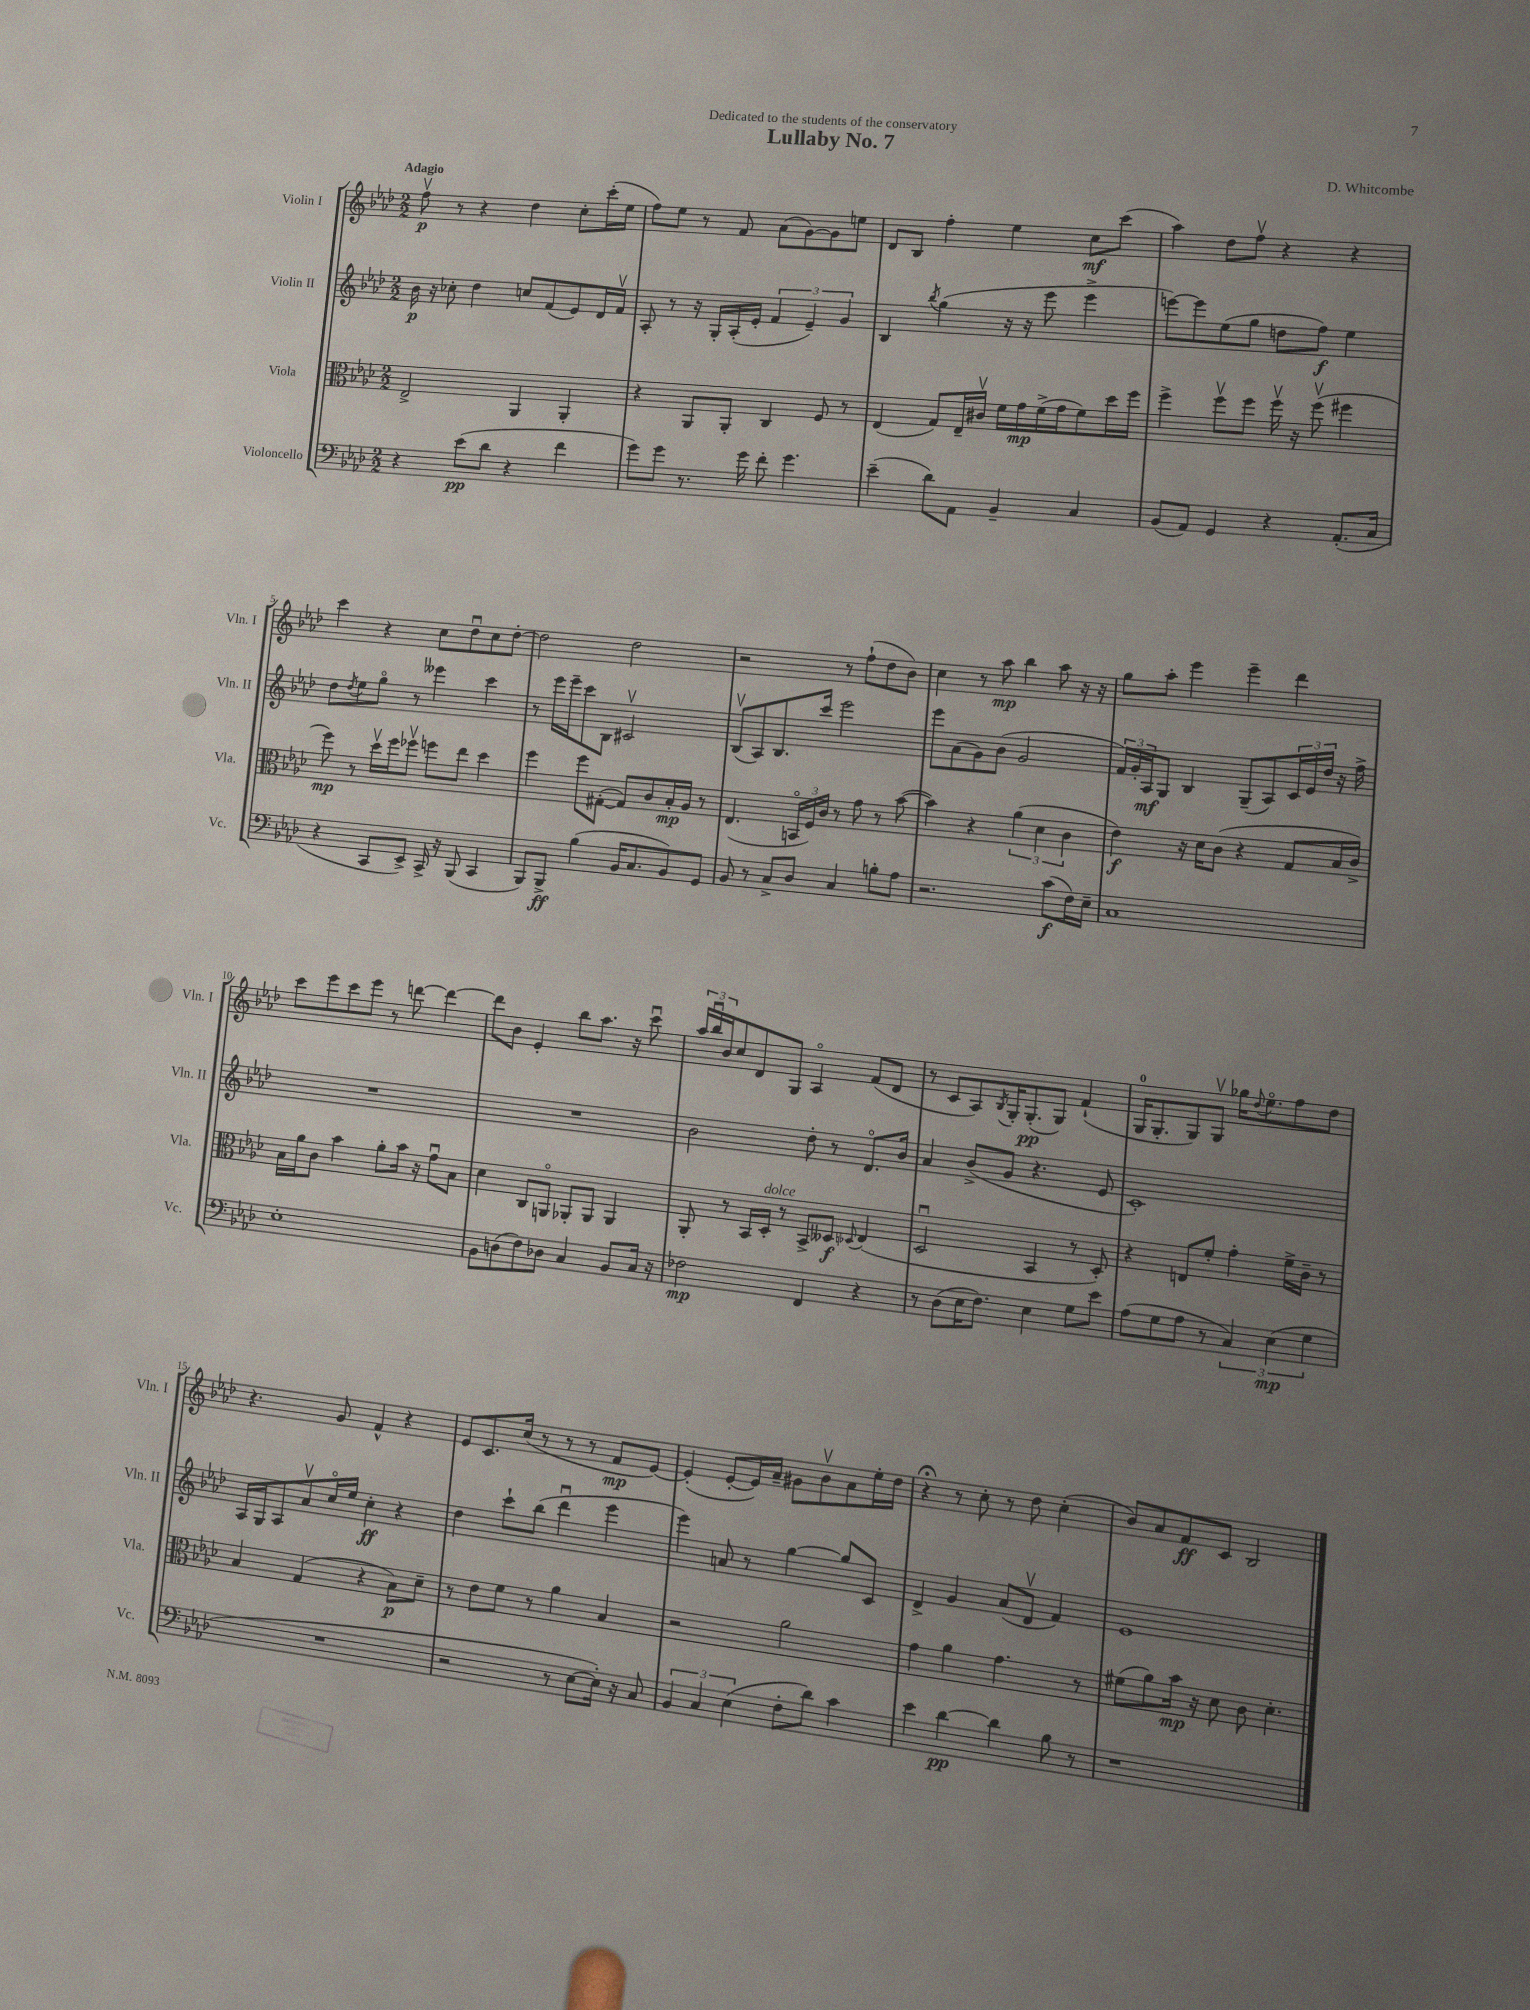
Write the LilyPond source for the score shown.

\header { title = "Lullaby No. 7" composer = "D. Whitcombe" dedication = "Dedicated to the students of the conservatory" }
<<
\new StaffGroup <<
\new Staff = "s0" \with { instrumentName = "Violin I" shortInstrumentName = "Vln. I" } {
    \clef treble \key aes \major \numericTimeSignature \time 2/2 \tempo "Adagio"
    f''8\upbow\p r8 r4 des''4 c''8-. c'''16-.( ees''16 |
    f''8) ees''8 r8 f'8 aes'8( g'8~) g'8 e''8 |
    des'8 bes8 f''4-. ees''4 c''8\mf c'''8( |
    aes''4) des''8 f''8\upbow r4 r4 |
    c'''4 r4 c''8 des''8\downbow c''8 des''8~-. |
    des''2 des''2 |
    r2 r8 f''8-!( des''8 bes'8) |
    c''4 r8 aes''8\mp bes''4 aes''8 r16 r16 |
    g''8 aes''8-. ees'''4 ees'''4-- des'''4 |
    c'''8 ees'''8 c'''8 ees'''8 r8 d'''8~ d'''4~ |
    d'''8 bes'8 ees'4-. bes''8 aes''8. r16 c'''8\downbow |
    \tuplet 3/2 { aes''16 bes''16\downbow bes'16 } c''8 des'8 g8 aes4\flageolet f'8( des'8 |
    r8 c'8 aes8) \acciaccatura { bes8 } g16-. g8.-.\pp( g8) f'4-!( |
    g16-0 g8.-. g8) g8\upbow ges''16 \appoggiatura { des''8 } ees''8.\flageolet f''8 des''8 |
    r4. g'8 f'4-^ r4 |
    ees'8 c'8. c''16( r8 r8 r8 f'8\mp ees'8~) |
    ees'4-.( ees'8~-. ees'16) aes'16-- gis'8 bes'8\upbow aes'8 ees''16-. des''16 |
    r4\fermata r8 c''8-. r8 des''8 c''4-.( |
    bes'8) aes'8 f'8\ff c'8 bes2 \bar "|." |
}
\new Staff = "s1" \with { instrumentName = "Violin II" shortInstrumentName = "Vln. II" } {
    \clef treble \key aes \major \numericTimeSignature \time 2/2
    bes'16\p r16 ces''8-. des''4 c''8 f'8( ees'8) des'16 f'16\upbow |
    aes8-. r8 r16 g16-. aes16-.( ees'16-. \tuplet 3/2 { f'4 ees'4--) g'4 } |
    bes4 \acciaccatura { bes''8 } g''4( r16 r16 ees'''8 ees'''4-> |
    e'''8~) e'''8 ees''8( g''8 d''8 f''8\f) ees''4 |
    des''8 \acciaccatura { des''8 } ees''8 g''8\flageolet r8 eeses'''4 c'''4 |
    r8 ees'''16 ees'''16-- c'''8 bes8 cis'2\upbow |
    bes8\upbow( aes8) bes8. c'''16 ees'''2 |
    ees'''8 aes'8( g'8) bes'8( g'2 |
    \tuplet 3/2 { f'16) g'16-. aes16\mf } g8 bes4 g8--( aes8) \tuplet 3/2 { c'16 ees'16 des''16 } r16 f''16-> |
    R1 |
    R1 |
    bes'2 des''8-. r8 des'8.\flageolet bes'16 |
    aes'4 bes'8->( g'8 r4. ees'8 |
    c'1-.) |
    aes16 g16 aes8 aes'8\upbow c''16\flageolet ees''16 c''4-.\ff r4 |
    des''4 c'''8-! bes''8( des'''4\downbow ees'''4 |
    ees'''4) a'8 r8 g''4~ g''8 c'8 |
    des'4-> g'4 aes'8( des'8\upbow f'4) |
    ees'1 \bar "|." |
}
\new Staff = "s2" \with { instrumentName = "Viola" shortInstrumentName = "Vla." } {
    \clef alto \key aes \major \numericTimeSignature \time 2/2
    ees2-> aes,4 aes,4-. |
    r4 aes,8 aes,8-. c4 f8 r8 |
    ees4( g8) ees16-- cis'16\upbow f'16 g'16\mp f'16->( g'16 f'8) des''16 f''16 |
    f''4-> f''8\upbow f''8 f''16\upbow r16 f''8\upbow( fis''4 |
    f''8\mp) r8 des''16\upbow f''16 fes''8\upbow f''8 ees''8 des''4 |
    f''4 f''8 gis8~-.( gis8) c'8 bes16-.\mp aes16 r8 |
    ees4.( \tuplet 3/2 { b,16\flageolet f16) c'16 } r8 g'8 r8 bes'8~( |
    bes'4) r4 \tuplet 3/2 { aes'4( des'4 c'4 } |
    ees'4\f) r16 des'16 c'8( r4 g8 bes16 c'16->) |
    bes16 aes'16 c'8 bes'4 aes'8-. bes'16 r16 g'8\downbow bes8 |
    des'4 c8 a,8\flageolet aes,8-. aes,8 aes,4 |
    aes,8-. r8 bes,16 des16-.^\markup { \italic "dolce" } r8 bes,8-> deses8\f \appoggiatura { des8 } ees4( |
    des2\downbow bes,4 r8 des8-.) |
    r4 e8 f'8-. g'4-. f'16-> c'16-- r8 |
    bes4 g4( r4 bes8\p) des'8-- |
    r8 ees'8 f'8 r8 aes'4 bes4 |
    r2 aes'2 |
    g'4 aes'4 g'4. r8 |
    fis'8( aes'8) bes'16\mp r16 des'8 c'8 des'4.-. \bar "|." |
}
\new Staff = "s3" \with { instrumentName = "Violoncello" shortInstrumentName = "Vc." } {
    \clef bass \key aes \major \numericTimeSignature \time 2/2
    r4 ees'8\pp( des'8 r4 f'4 |
    g'8) g'8 r8. g'16 f'8-. g'4. |
    ees'4--( des'8) aes,8 bes,4-- c4 |
    bes,8( aes,8) g,4 r4 aes,8.-.( c16 |
    r4 c,8 ees,8->) c,16-> r16 bes,,8( c,4 |
    bes,,8) bes,,8->\ff bes4( bes,16 c8. bes,8) g,8 |
    bes,8 r8 c8-> des8 c4 b8-. aes8 |
    r2. c'8\f( f16) ees16-- |
    c1 |
    ees1-. |
    bes,8 d8( f8) des8 c4 bes,8 c16 r16 |
    fes2\mp f,4 r4 |
    r8 des8( ees16 f8.) ees4 g8 ees'8 |
    aes8( g8 aes8 r8 \tuplet 3/2 { c4) ees4\mp( g4 } |
    R1 |
    r2 r8 ees8~ ees16-.) r16 c8 |
    \tuplet 3/2 { bes,4 c4 ees4( } f8-. des'8) c'4 |
    ees'4 des'4~\pp des'4 bes8 r8 |
    r1 \bar "|." |
}
>>
>>
